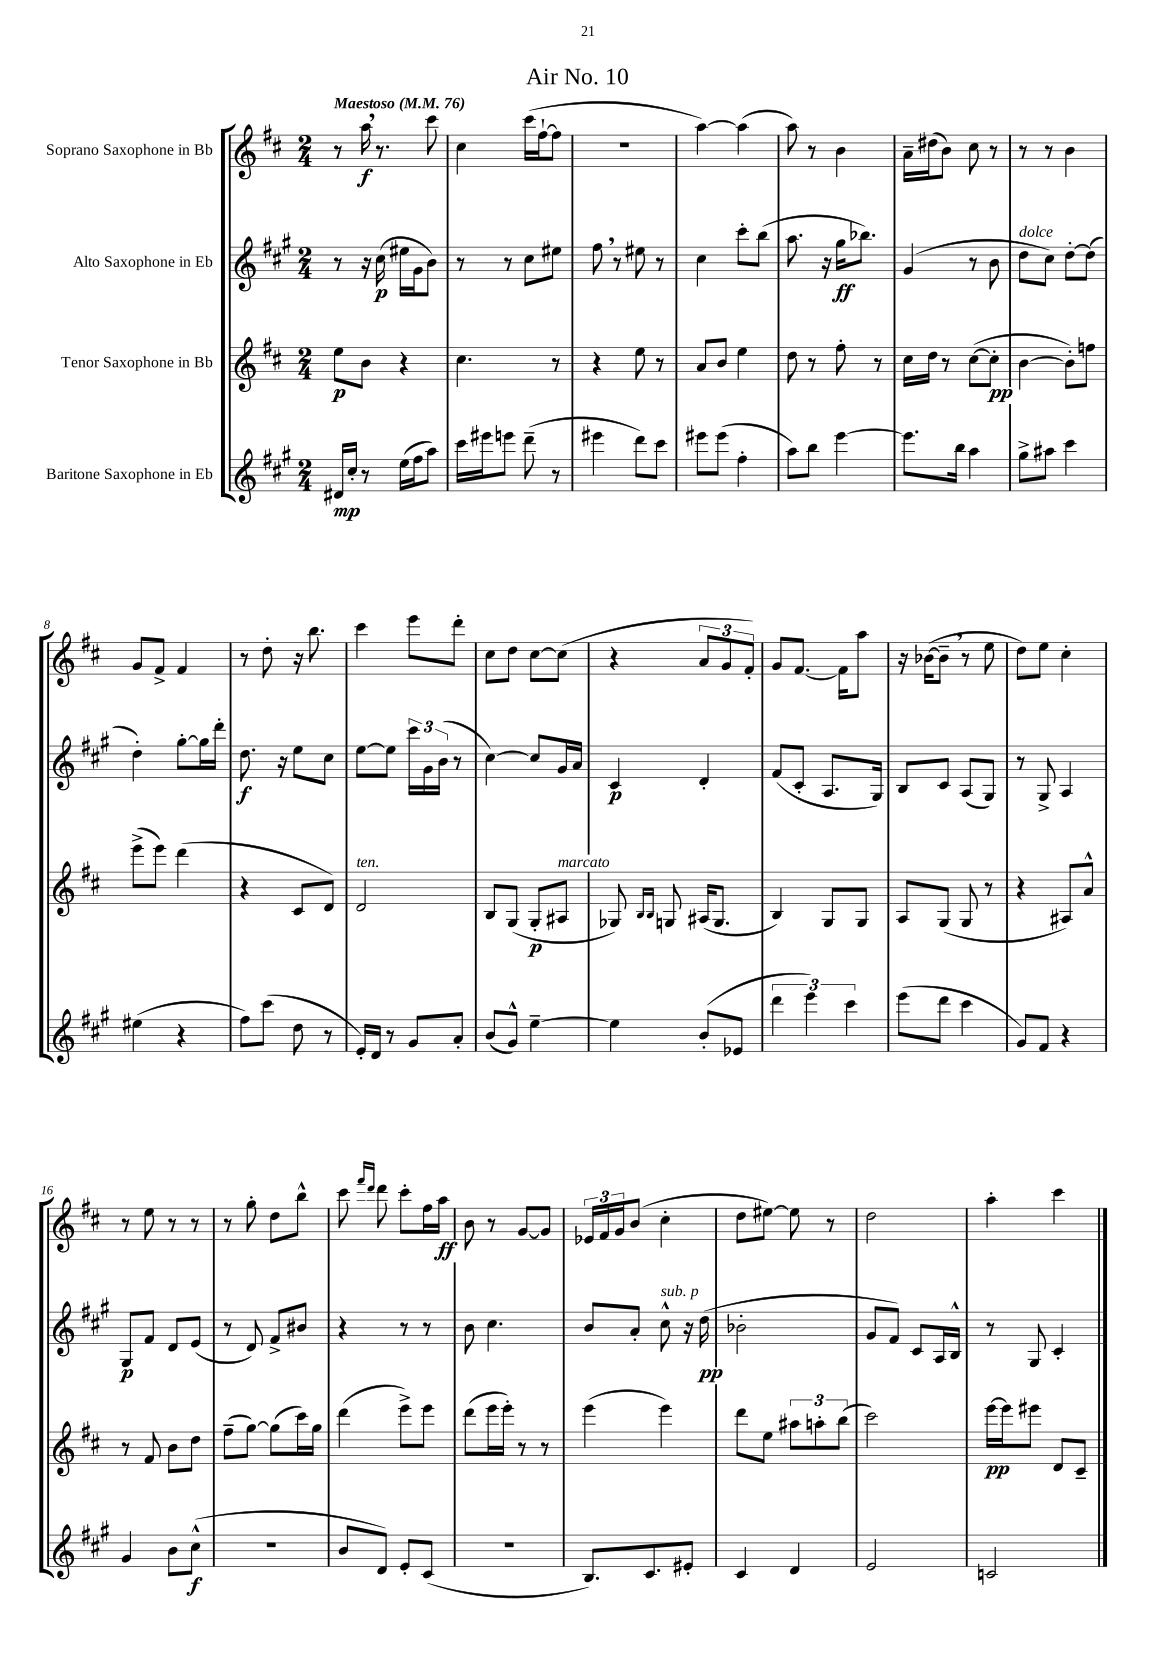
\header { title = "Air No. 10" }
<<
\new StaffGroup <<
\new Staff = "s0" \with { instrumentName = "Soprano Saxophone in Bb" } {
    \clef treble \key d \major \numericTimeSignature \time 2/4 \tempo "Maestoso" 4 = 76
    r8 a''16\f \breathe r8. cis'''8 |
    cis''4 cis'''16( fis''16~-! fis''8 |
    R2 |
    a''4~) a''4( |
    a''8) r8 b'4 |
    a'16-- dis''16( b'8) cis''8 r8 |
    r8 r8 b'4 |
    g'8 fis'8-> fis'4 |
    r8 d''8-. r16 b''8. |
    cis'''4 e'''8 d'''8-. |
    cis''8 d''8 cis''8~ cis''8( |
    r4 \tuplet 3/2 { a'8 g'8 fis'8-.) } |
    g'8 fis'8.~ fis'16 a''8 |
    r16 bes'16~( bes'8-- \breathe r8 e''8 |
    d''8) e''8 cis''4-. |
    r8 e''8 r8 r8 |
    r8 g''8-. d''8 b''8-^ |
    cis'''8 \grace { fis'''16 d'''16 } d'''8 cis'''8-. fis''16 a''16\ff |
    b'8 r8 g'8~ g'8 |
    \tuplet 3/2 { ees'16 fis'16 g'16 } b'8( cis''4-. |
    d''8 eis''8~) eis''8 r8 |
    d''2 |
    a''4-. cis'''4 \bar "|." |
}
\new Staff = "s1" \with { instrumentName = "Alto Saxophone in Eb" } {
    \clef treble \key a \major \numericTimeSignature \time 2/4
    r8 r16 cis''16\p( eis''16 gis'16 b'8) |
    r8 r8 cis''8 eis''8 |
    fis''8 \breathe r8 eis''8 r8 |
    cis''4 cis'''8-. b''8( |
    a''8. r16 gis''16\ff bes''8.) |
    gis'4( r8 b'8 |
    d''8^\markup { \italic "dolce" } cis''8) d''8~-. d''8( |
    d''4-.) gis''8~-. gis''16 d'''16-. |
    d''8.\f r16 e''8 cis''8 |
    e''8~ e''8 \tuplet 3/2 { cis'''16 gis'16 b'16( } r8 |
    cis''4~) cis''8 gis'16 a'16 |
    cis'4\p d'4-. |
    fis'8( cis'8-. a8. gis16) |
    b8 cis'8 a8( gis8) |
    r8 gis8-> a4 |
    gis8\p fis'8 d'8 e'8( |
    r8 d'8) fis'8-> bis'8 |
    r4 r8 r8 |
    b'8 cis''4. |
    b'8 a'8-. cis''8-^^\markup { \italic "sub. p" } r16 d''16\pp( |
    bes'2-. |
    gis'8 fis'8) cis'8 a16 b16-^ |
    r8 gis8 cis'4-. \bar "|." |
}
\new Staff = "s2" \with { instrumentName = "Tenor Saxophone in Bb" } {
    \clef treble \key d \major \numericTimeSignature \time 2/4
    e''8\p b'8 r4 |
    cis''4. r8 |
    r4 e''8 r8 |
    a'8 b'8 e''4 |
    d''8 r8 fis''8-. r8 |
    cis''16 d''16 r8 cis''8~( cis''8-.\pp |
    b'4~ b'8-.) f''8 |
    e'''8->( e'''8) d'''4( |
    r4 cis'8 d'8) |
    d'2^\markup { \italic "ten." } |
    b8 g8( g8-.\p ais8^\markup { \italic "marcato" } |
    ges8) \grace { b16 b16 } g8 ais16( g8. |
    b4) g8 g8 |
    a8 g8( g8 r8 |
    r4 ais8) a'8-^ |
    r8 fis'8 b'8 d''8 |
    fis''8--( g''8~) g''8( cis'''16) g''16 |
    d'''4( e'''8->) e'''8 |
    d'''8( e'''16 e'''16-.) r8 r8 |
    e'''4( e'''4) |
    d'''8 e''8 \tuplet 3/2 { ais''8 a''8-. b''8( } |
    cis'''2) |
    e'''16~\pp e'''16 eis'''8 d'8 cis'8-- \bar "|." |
}
\new Staff = "s3" \with { instrumentName = "Baritone Saxophone in Eb" } {
    \clef treble \key a \major \numericTimeSignature \time 2/4
    dis'16\mp cis''16-. r8 e''16( fis''16 a''8) |
    cis'''16 eis'''16 e'''8 d'''8--( r8 |
    eis'''4 d'''8) cis'''8 |
    eis'''8 eis'''8( fis''4-. |
    a''8) b''8 e'''4~ |
    e'''8. b''16 a''4 |
    gis''8-> ais''8 cis'''4 |
    eis''4( r4 |
    fis''8) cis'''8( d''8 r8 |
    e'16-.) d'16 r8 gis'8 a'8-. |
    b'8( gis'8-^) e''4~-- |
    e''4 b'8-.( ees'8 |
    \tuplet 3/2 { d'''4 e'''4) cis'''4 } |
    e'''8( d'''8 cis'''4 |
    gis'8) fis'8 r4 |
    gis'4 b'8 cis''8-^\f( |
    R2 |
    b'8 d'8) e'8-. cis'8( |
    r2 |
    b8.) cis'8. eis'8-. |
    cis'4 d'4 |
    e'2 |
    c'2 \bar "|." |
}
>>
>>
